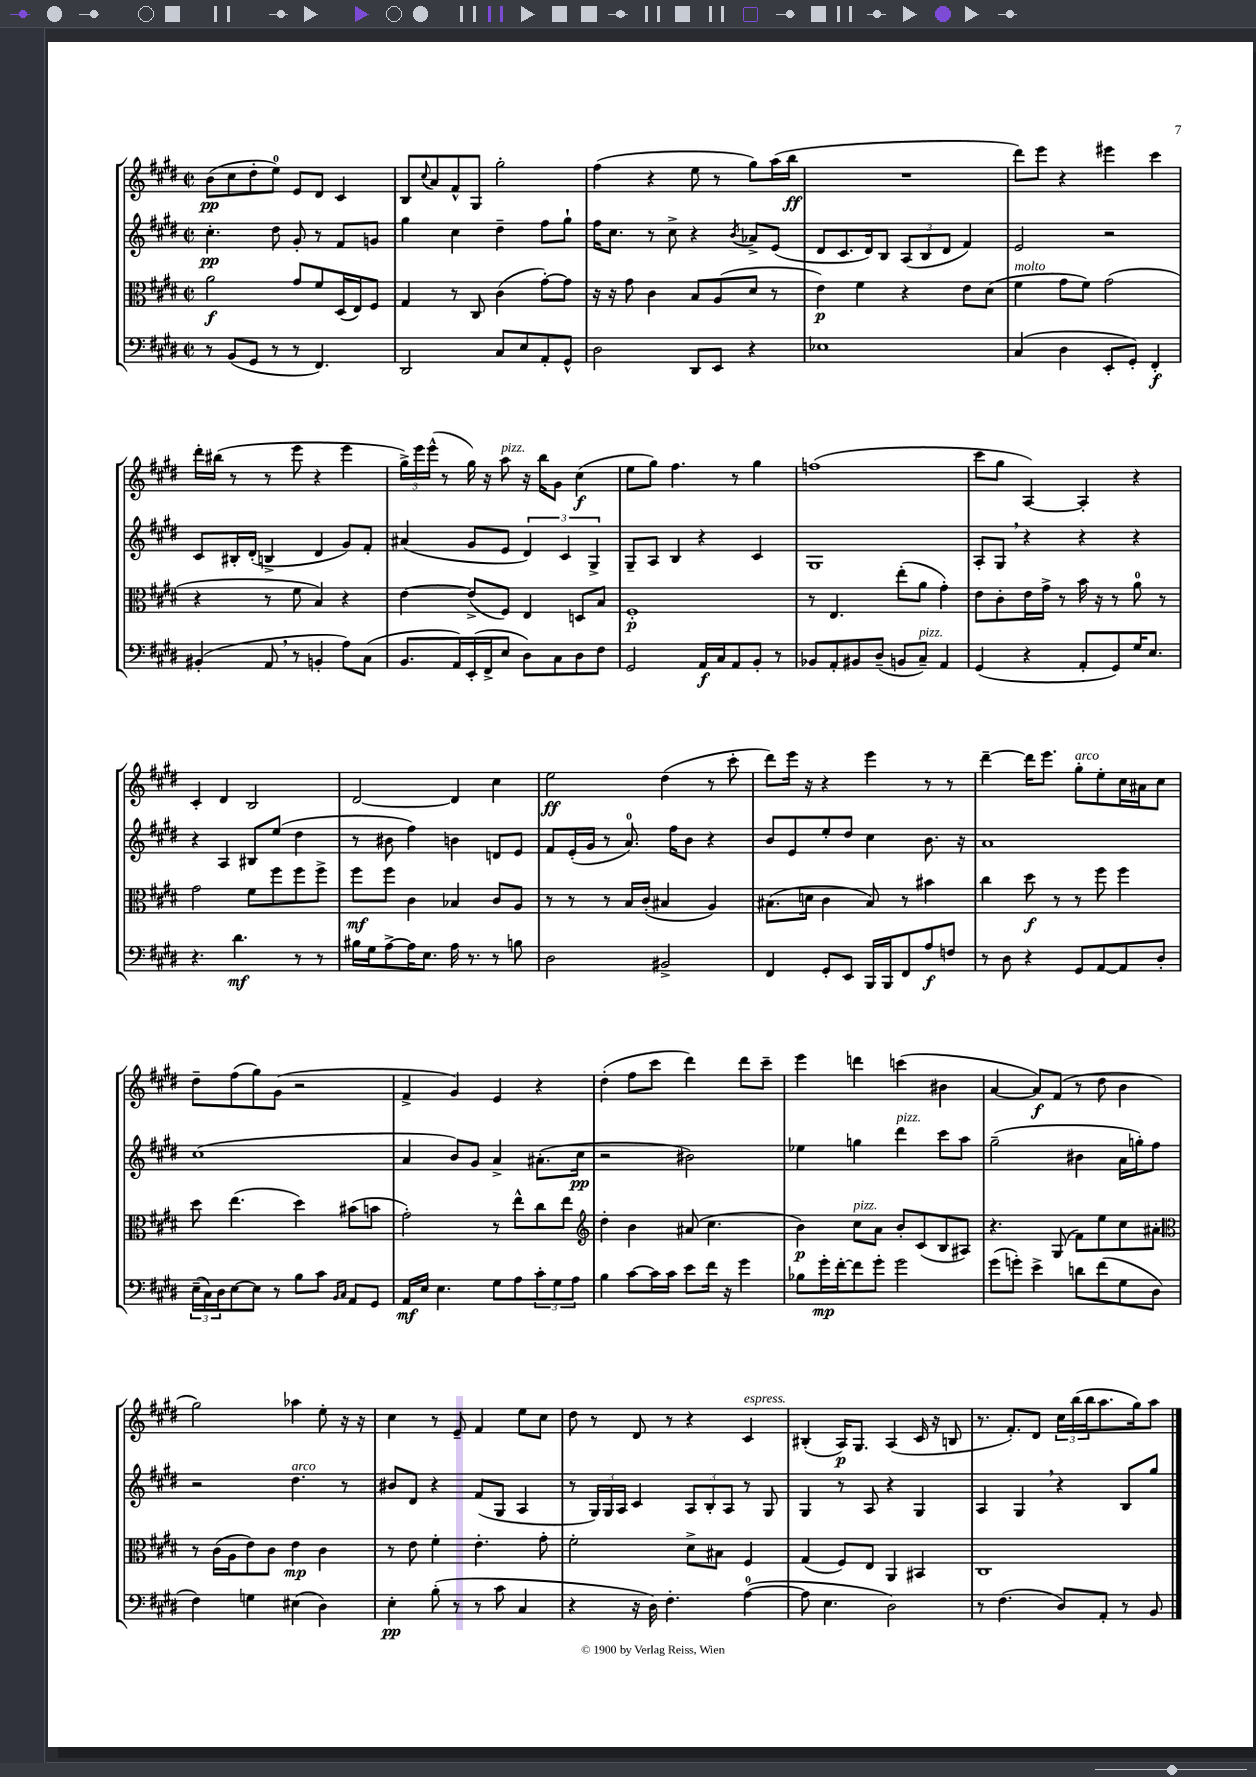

**kern	**kern	**kern	**kern
*staff4	*staff3	*staff2	*staff1
*clefF4	*clefC3	*clefG2	*clefG2
*k[f#c#g#d#]	*k[f#c#g#d#]	*k[f#c#g#d#]	*k[f#c#g#d#]
*M2/2	*M2/2	*M2/2	*M2/2
*met(c|)	*met(c|)	*met(c|)	*met(c|)
8r	2a	4.cc#'	(8b
(8BB	.	.	8cc#
8GG#	.	.	8dd#'
8r	.	8dd#	8ee)
8r	8g#	8g#'	8e
4.FF#)	8f#	8r	8d#
.	(16D#	8f#	4c#
.	16E)	.	.
.	8F#	8g	.
=	=	=	=
2DD#	4G#	4gg#	8B
.	.	.	8qqcc#
.	.	.	8a
.	8r	4cc#	8f#^^
.	8C#	.	8G#
8C#	(4c#	4dd#~	2gg#'
8E	.	.	.
8AA'	[8g#')	8ff#	.
8GG#^^	8g#]	8gg#`	.
=	=	=	=
2D#	16r	16ff#	(4ff#
.	16r	8.cc#	.
.	8g#	.	.
.	4c#	8r	4r
.	.	8cc#^	.
8DD#	8B	4r	8ee
8EE	(8A	.	8r
.	.	8qb	.
4r	8d#	8a-^	8gg#)
.	8r	(8e	(16aa
.	.	.	16bb
=	=	=	=
1E-	4e)	8d#	1r
.	.	8.c#	.
.	4f#	.	.
.	.	16d#)	.
.	.	8B	.
.	4r	(12A	.
.	.	12B	.
.	.	12d#	.
.	8e	4f#)	.
.	(8d#	.	.
=	=	=	=
(4C#	4f#	2e	8ddd#)
.	.	.	8eee
4D#	8g#	.	4r
.	8f#)	.	.
8EE'	(2g#	2r	4eee#
8GG#')	.	.	.
4FF#'	.	.	4ccc#
=	=	=	=
(4BB#'	4r	8c#	16ddd#'
.	.	.	(16bb#
.	.	16B#'	8r
.	.	(16d#'	.
8AA	8r	4B^	8r
8r	8f#	.	8eee
4BB'	4B)	4d#	4r
8A)	4r	8g#)	4eee
(8C#	.	8f#'	.
=	=	=	=
8.BB	[4e	(4a#	24gg#^)
.	.	.	24eee
.	.	.	(24eee^^
.	.	.	8r
16AA)	.	.	.
(16EE'	(8e^]	8g#	16gg#)
16FF#^	.	.	16r
8E	8F#)	8e	8aa
8D#)	4E	6d#)	16r
.	.	.	16bb
8C#	.	.	8g#
.	.	6c#	.
8D#	8D	.	(4cc#
.	.	6G#^	.
8F#	8B	.	.
=	=	=	=
2GG#	1F#'	8G#~	8ee
.	.	8A	8gg#)
.	.	4B	4.ff#
16AA	.	4r	.
16C#	.	.	.
8AA	.	.	8r
8BB'	.	4c#	4gg#
8r	.	.	.
=	=	=	=
8BB-	8r	1G#	(1ff
8AA'	4.E	.	.
8BB#	.	.	.
(8D#~	.	.	.
8BB	(8ee'	.	.
8C#~)	8a	.	.
4AA	4g#')	.	.
=	=	=	=
(4GG#	8e	8A'	8ccc#
.	8c#'	8G#	8gg#
4r	16e	4r	[4A)
.	16g#^	.	.
.	8r	.	.
8AA'	16b	4r	4A']
.	16r	.	.
8GG#)	8r	.	.
16G#	8a	4r	4r
8.E	.	.	.
.	8r	.	.
=	=	=	=
4.r	2g#	4r	4c#'
.	.	4A	4d#
4.d#	.	.	.
.	8f#	8B#	2B
.	8ff#	(8ee	.
8r	8ff#	4dd#	.
8r	8ff#^	.	.
=	=	=	=
16B#	8ff#	8r	[2d#
16G#	.	.	.
[8A^	8ff#	8b#	.
16A]	4c#	4ff#)	.
8.E	.	.	.
16A	4B-	4b	4d#]
8.r	.	.	.
8r	8c#	8d	4cc#
8B	8A	8e	.
=	=	=	=
2D#	8r	8f#	2ee
.	8r	(16e'	.
.	.	16g#	.
.	8r	8r	.
.	16B	8.a)	.
.	(16c#'	.	.
2BB#^	4B#	.	(4dd#
.	.	16ff#	.
.	.	8b	.
.	4A)	4r	8r
.	.	.	8ccc#'
=	=	=	=
4FF#	(8.B#	8b	8ddd#)
.	.	8e	16eee
.	16d	.	16r
8GG#'	4c#	8ee'	4r
8EE	.	8dd#	.
16BBB	8B#)	4cc#	4eee
16BBB	.	.	.
8FF#	8r	.	.
8A	4b#	8.b	8r
8F	.	.	8r
.	.	16r	.
=	=	=	=
8r	4cc#	1a	[4ddd#~
8D#	.	.	.
4r	8dd#	.	16ddd#]
.	.	.	8.eee
.	8r	.	.
8GG#	8r	.	8gg#'
[8AA	8ff#	.	8ee'
8AA]	4ff#	.	16cc#
.	.	.	16a#
8D#'	.	.	8cc#
=	=	=	=
(24E~	8dd#	(1cc#	8dd#~
24C#)	.	.	.
24D#	.	.	.
[8E	(4.ee	.	(8ff#
8E]	.	.	8gg#)
8r	.	.	(8g#
8B	4dd#)	.	2r
8c#	.	.	.
16qqBB	.	.	.
16qqC#	.	.	.
8AA	(8b#	.	.
8GG#	8b	.	.
=	=	=	=
16AA	2g#')	4a	4f#^
16E	.	.	.
4.E	.	.	.
.	.	8b)	4g#)
.	.	8g#	.
8G#	8r	4a^	4e
8A	8ee^^	.	.
12c#'	8cc#	(8.a#'	4r
12G#	.	.	.
.	8ee	.	.
12A	.	.	.
.	.	16cc#	.
=	=	=	=
*	*clefG2	*	*
4B	4dd#'	2r	(4dd#'
[8c#	4b	.	8ff#
16c#]	.	.	8ccc#
16c#	.	.	.
8e	(8a#	2b#)	4ddd#)
16f#	4.cc#	.	.
16r	.	.	.
4g#	.	.	8ddd#
.	.	.	8ccc#~
=	=	=	=
8B-	4b)	4ee-	4eee
16g#'	.	.	.
[16f#'	.	.	.
8f#]	8cc#	4gg	4ddd
8g#'	8a	.	.
2g#	8b'	4ddd#	(4ccc
.	(8c#	.	.
.	8B	8ccc#	4b#
.	8A#)	8aa	.
=	=	=	=
(8g#	4.r	(2gg#~	[4a
8g')	.	.	.
4e^	.	.	8a])
.	(8G#	.	(8f#
8d	8f#)	4b#	8r
(8f#	8ee	.	8dd#
8G#	8cc#	16a	4b
.	.	16gg')	.
8D#	8a#'	8ff#	.
=	=	=	=
*	*clefC3	*	*
4F#)	8r	2r	2gg#)
.	(16c#	.	.
.	16A	.	.
4G	8e)	.	.
.	8c#	.	.
(4E#	4e	4.dd#	4aa-
4D#)	4c#	.	8ee'
.	.	8r	16r
.	.	.	16r
=	=	=	=
4E'	8r	8b#	4cc#
.	8e	8d#	.
(8B'	4f#'	4r	8r
8r	.	.	8e~
8r	4.e'	(8f#	4f#
8c#	.	8G#	.
4C#	.	4A	8ee
.	8g#'	.	8cc#
=	=	=	=
4r	2f#'	8r	8dd#
.	.	24G#)	8r
.	.	24G#	.
.	.	24A	.
16r	.	4c#	8d#
16D#)	.	.	.
4.F#'	.	.	8r
.	8d#^	12A	4r
.	.	12B'	.
.	8B#	.	.
.	.	12A	.
([4A	4F#	8r	4c#
.	.	8G#	.
=	=	=	=
8A]	(4G#	4G#	(4B#'
4.E	.	.	.
.	8F#)	8r	16A)
.	.	.	8.G#
.	8E	8A	.
2D#)	4AA	4r	(4A
.	4BB#	4G#	16c#
.	.	.	16r
.	.	.	8B
=	=	=	=
8r	1C#	4A	8.r
(4.F#	.	.	.
.	.	.	8.f#')
.	.	4G#	.
.	.	.	8d#
8D#)	.	4r	24cc#
.	.	.	(24bb
.	.	.	24bb
8AA'	.	.	8.aa
8r	.	8B	.
.	.	.	16gg#)
8BB	.	8gg#	8aa
==	==	==	==
*-	*-	*-	*-
